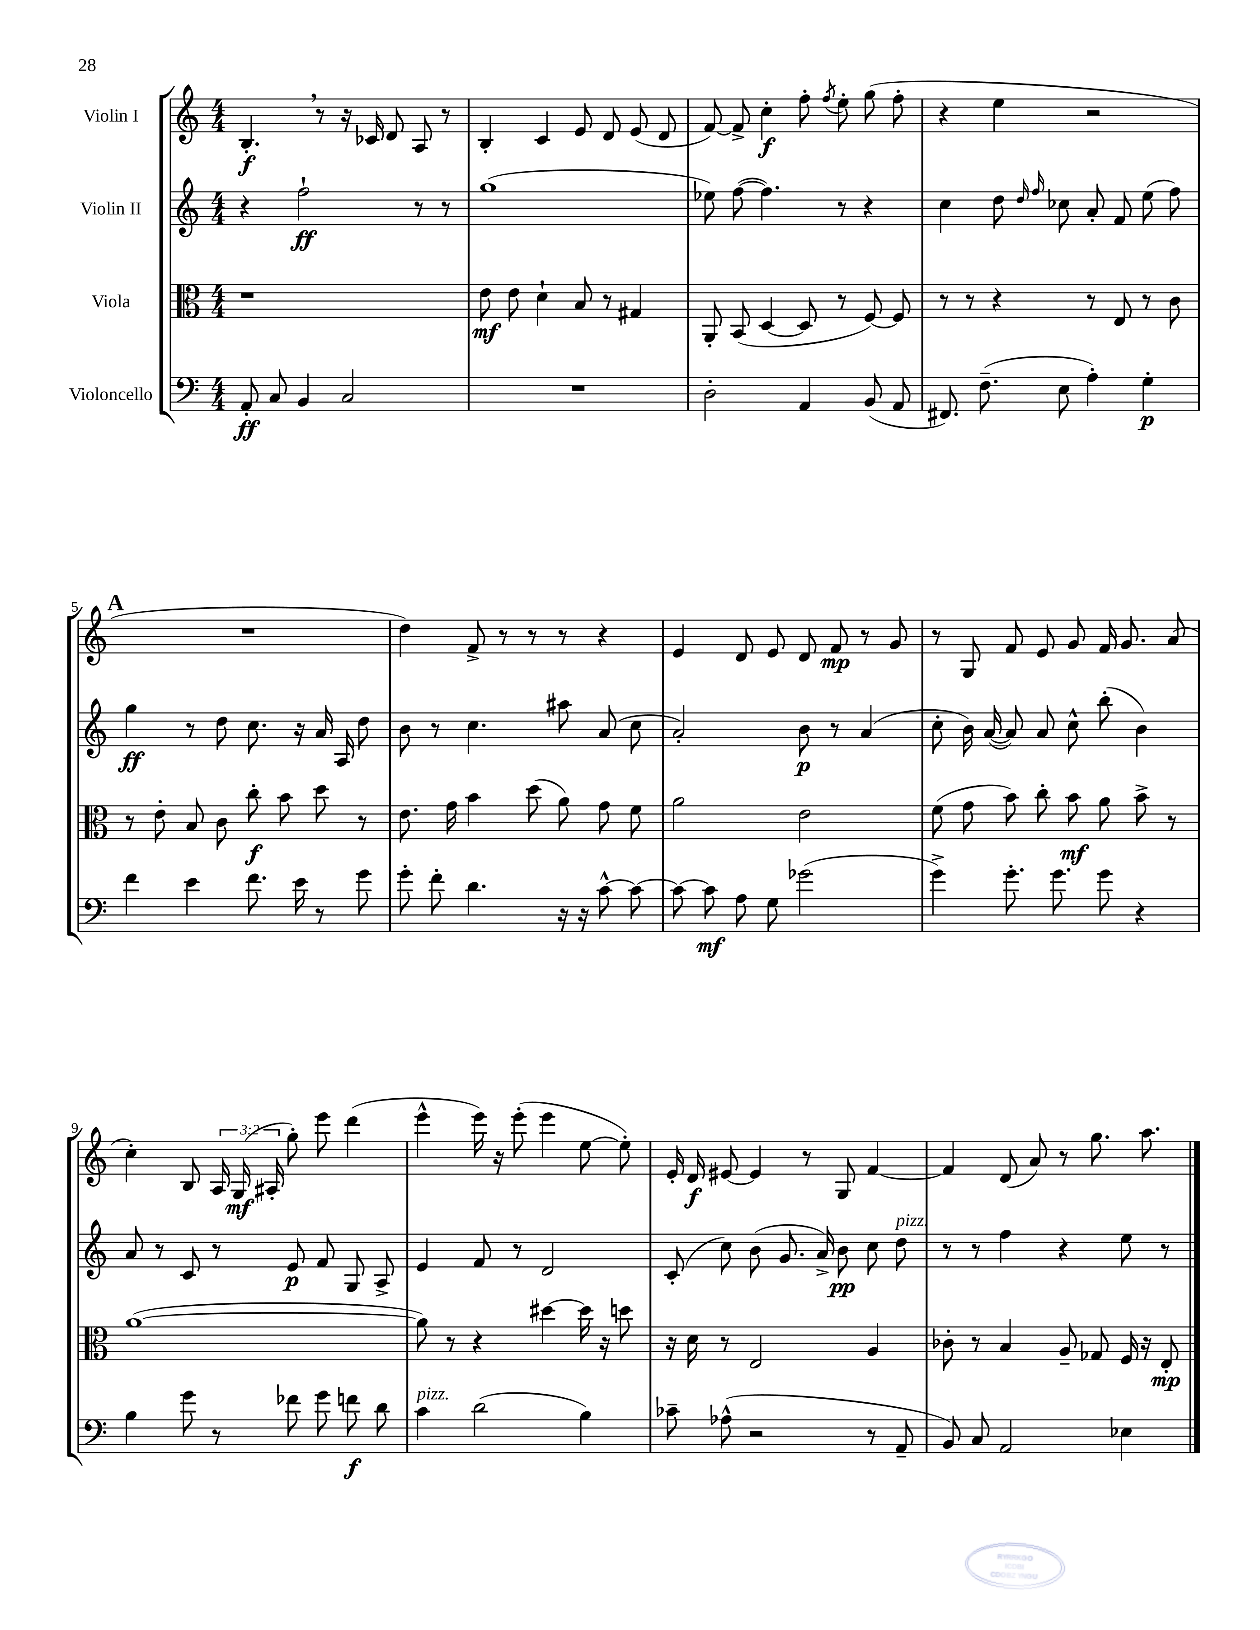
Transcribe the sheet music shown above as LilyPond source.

<<
\new StaffGroup <<
\new Staff = "s0" \with { instrumentName = "Violin I" } {
    \clef treble \key c \major \numericTimeSignature \time 4/4 \override Staff.TupletNumber.text = #tuplet-number::calc-fraction-text
    \autoBeamOff b4.-.\f \breathe r8 r16 ces'16 d'8 a8 r8 |
    b4-. c'4 e'8 d'8 e'8( d'8 |
    f'8~) f'8-> c''4-.\f f''8-. \acciaccatura { f''8 } e''8-. g''8( f''8-. |
    r4 e''4 r2 |
    \mark \markup { \bold "A" } R1 |
    d''4) f'8-> r8 r8 r8 r4 |
    e'4 d'8 e'8 d'8 f'8\mp r8 g'8 |
    r8 g8 f'8 e'8 g'8 f'16 g'8. a'8( |
    c''4-.) b8 \tuplet 3/2 { a16 g16\mf( ais16-. } g''8-.) e'''8 d'''4( |
    e'''4-^ e'''16) r16 e'''8-.( e'''4 e''8~ e''8-.) |
    e'16-. d'16\f eis'8~ eis'4 r8 g8 f'4~ |
    f'4 d'8( a'8) r8 g''8. a''8. \bar "|." |
}
\new Staff = "s1" \with { instrumentName = "Violin II" } {
    \clef treble \key c \major \numericTimeSignature \time 4/4
    \autoBeamOff r4 f''2-!\ff r8 r8 |
    g''1( |
    ees''8) f''8~( f''4.) r8 r4 |
    c''4 d''8 \grace { d''16 f''16 } ces''8 a'8-. f'8 e''8( f''8) |
    \mark \markup { \bold "A" } g''4\ff r8 d''8 c''8. r16 a'16 a16 d''8 |
    b'8 r8 c''4. ais''8 a'8( c''8 |
    a'2-.) b'8\p r8 a'4( |
    c''8-. b'16) a'16~( a'8) a'8 c''8-^ b''8-.( b'4) |
    a'8 r8 c'8 r8 e'8\p f'8 g8 a8-> |
    e'4 f'8 r8 d'2 |
    c'8-.( c''8) b'8( g'8. a'16->) b'8\pp c''8 d''8^\markup { \italic "pizz." } |
    r8 r8 f''4 r4 e''8 r8 \bar "|." |
}
\new Staff = "s2" \with { instrumentName = "Viola" } {
    \clef alto \key c \major \numericTimeSignature \time 4/4
    \autoBeamOff r1 |
    e'8\mf e'8 d'4-! b8 r8 gis4 |
    a,8-. b,8( d4~ d8 r8 f8~) f8 |
    r8 r8 r4 r8 e8 r8 c'8 |
    \mark \markup { \bold "A" } r8 e'8-. b8 c'8 c''8-.\f b'8 d''8 r8 |
    e'8. g'16 b'4 d''8( a'8) g'8 f'8 |
    a'2 e'2 |
    f'8( g'8 b'8) c''8-. b'8\mf a'8 b'8-> r8 |
    a'1~( |
    a'8) r8 r4 dis''4~ dis''16 r16 d''8 |
    r16 d'16 r8 e2 a4 |
    ces'8-. r8 b4 a8-- ges8 f16 r16 e8-.\mp \bar "|." |
}
\new Staff = "s3" \with { instrumentName = "Violoncello" } {
    \clef bass \key c \major \numericTimeSignature \time 4/4
    \autoBeamOff a,8-.\ff c8 b,4 c2 |
    R1 |
    d2-. a,4 b,8( a,8 |
    fis,8.) f8.--( e8 a4-.) g4-.\p |
    \mark \markup { \bold "A" } f'4 e'4 f'8. e'16 r8 g'8 |
    g'8-. f'8-. d'4. r16 r16 c'8~-^ c'8~ |
    c'8~ c'8\mf a8 g8 ges'2( |
    g'4->) g'8.-. g'8. g'8 r4 |
    b4 g'8 r8 fes'8 g'8 f'8\f d'8 |
    c'4^\markup { \italic "pizz." } d'2( b4) |
    ces'8-- aes8-^( r2 r8 a,8-- |
    b,8) c8 a,2 ees4 \bar "|." |
}
>>
>>
